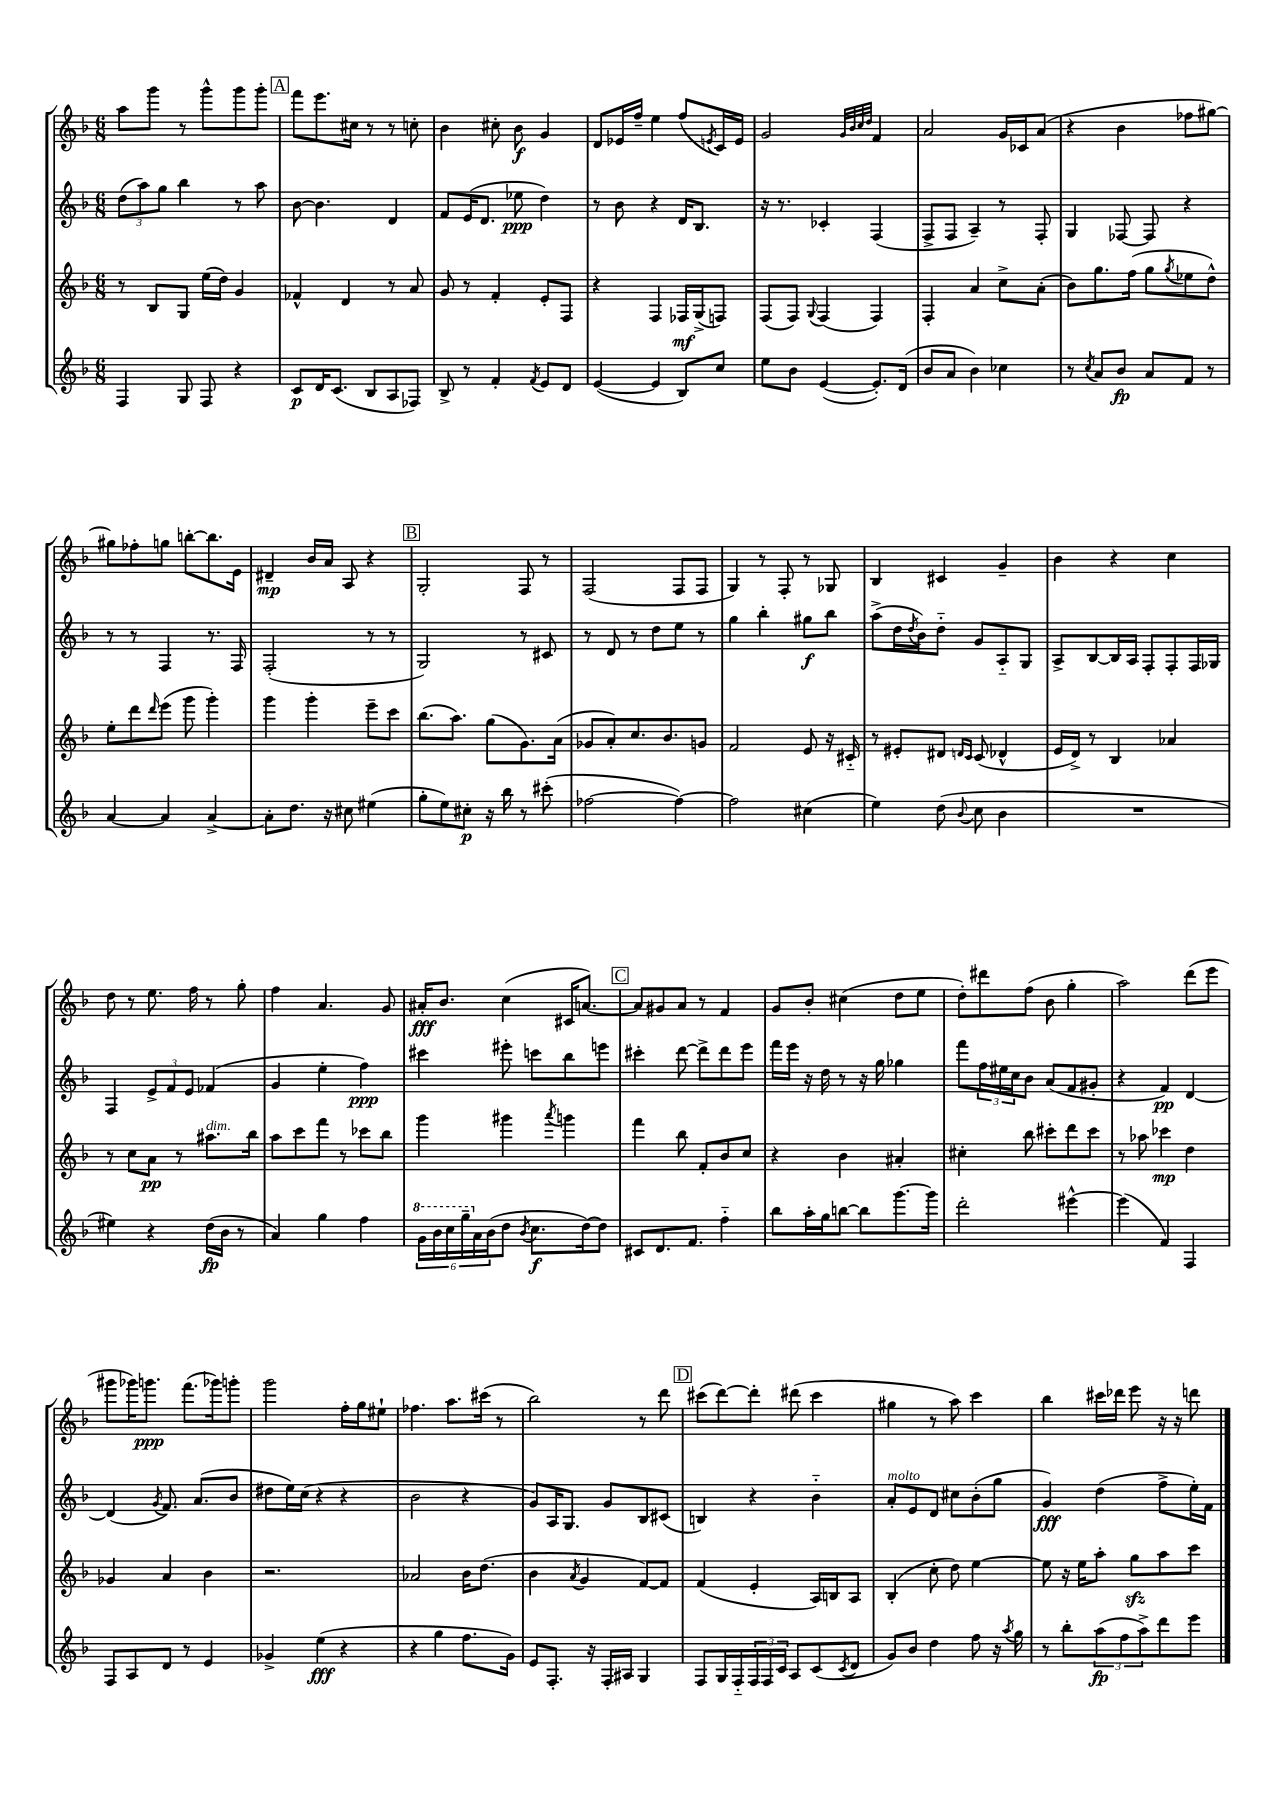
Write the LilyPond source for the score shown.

<<
\new StaffGroup <<
\new Staff = "s0" {
    \clef treble \key f \major \numericTimeSignature \time 6/8
    a''8 g'''8 r8 g'''8-^ g'''8 g'''8-. |
    \mark \markup { \box "A" } f'''8 e'''8. cis''16 r8 r8 c''8-. |
    bes'4 cis''8-. bes'8\f g'4 |
    d'8 ees'16 f''16-- e''4 f''8( \acciaccatura { e'8 } c'16) e'16 |
    g'2 \grace { g'32 bes'32 c''32 d''32 } f'4 |
    a'2 g'16 ces'16 a'8( |
    r4 bes'4 fes''8 gis''8~) |
    gis''8 fes''8-. g''8 b''8~-. b''8. e'16 |
    dis'4--\mp bes'16 a'16 a8 r4 |
    \mark \markup { \box "B" } g2-. f8 r8 |
    f2( f8 f8 |
    g4) r8 f8-. r8 ges8 |
    bes4 cis'4 g'4-- |
    bes'4 r4 c''4 |
    d''8 r8 e''8. f''16 r8 g''8-. |
    f''4 a'4. g'8 |
    ais'16-.\fff bes'8. c''4( cis'16 a'8.~) |
    \mark \markup { \box "C" } a'8 gis'8 a'8 r8 f'4 |
    g'8 bes'8-. cis''4( d''8 e''8 |
    d''8-.) dis'''8 f''8( bes'8 g''4-. |
    a''2) d'''8( e'''8 |
    gis'''8 ges'''16) g'''8.\ppp f'''8.( ges'''16) g'''8-. |
    g'''2 f''16-. g''16 eis''8-! |
    fes''4. a''8. cis'''16( r8 |
    bes''2) r8 d'''8 |
    \mark \markup { \box "D" } cis'''8( d'''8~) d'''8-. dis'''8( cis'''4 |
    gis''4 r8 a''8) c'''4 |
    bes''4 cis'''16 des'''16 e'''8 r16 r16 d'''8 \bar "|." |
}
\new Staff = "s1" {
    \clef treble \key f \major \numericTimeSignature \time 6/8
    \tuplet 3/2 { d''8( a''8) g''8 } bes''4 r8 a''8 |
    \mark \markup { \box "A" } bes'8~ bes'4. d'4 |
    f'8 e'16( d'8. ees''8\ppp d''4) |
    r8 bes'8 r4 d'16 bes8. |
    r16 r8. ces'4-. f4( |
    f8-> f8 a4--) r8 f8-. |
    g4 fes8~ fes8 r4 |
    r8 r8 f4 r8. f16 |
    f2-.( r8 r8 |
    \mark \markup { \box "B" } g2) r8 cis'8 |
    r8 d'8 r8 d''8 e''8 r8 |
    g''4 bes''4-. gis''8\f bes''8 |
    a''8->( d''16 \acciaccatura { d''8 } bes'16) d''8-_ g'8 a8-_ g8 |
    a8-> bes8~ bes16 a16 f8-. f8-. f16 ges16 |
    f4 \tuplet 3/2 { e'8-> f'8 e'8 } fes'4( |
    g'4 e''4-. f''4\ppp) |
    cis'''4 eis'''8-. c'''8 bes''8 e'''8 |
    \mark \markup { \box "C" } cis'''4-. d'''8~ d'''8-> d'''8 e'''8 |
    f'''16 e'''16 r16 d''16 r8 r16 g''16 ges''4 |
    f'''8 \tuplet 3/2 { f''16 eis''16 c''16 } bes'8 a'8( f'8 gis'8-. |
    r4 f'4\pp) d'4~ |
    d'4( \acciaccatura { g'8 } f'8.) a'8.( bes'8 |
    dis''8 e''16) c''16( r4 r4 |
    bes'2 r4 |
    g'8) a16 g8. g'8 bes8 cis'8( |
    \mark \markup { \box "D" } b4) r4 bes'4-_ |
    a'8-.^\markup { \italic "molto" } e'8 d'8 cis''8 bes'8-.( g''8 |
    g'4\fff) d''4( f''8-> e''16-.) f'16 \bar "|." |
}
\new Staff = "s2" {
    \clef treble \key f \major \numericTimeSignature \time 6/8
    r8 bes8 g8 e''16( d''16) g'4 |
    \mark \markup { \box "A" } fes'4-^ d'4 r8 a'8 |
    g'8 r8 f'4-. e'8-. f8 |
    r4 f4 fes16\mf g16->( f8) |
    f8( f8) \appoggiatura { g8 } f4( f4) |
    f4-. a'4 c''8-> a'8-.( |
    bes'8) g''8. f''16( g''8 \acciaccatura { g''8 } ees''8 d''8-^) |
    e''8-. d'''8 \grace { d'''16 } e'''8( g'''8 g'''4-.) |
    g'''4 g'''4-. e'''8-- c'''8 |
    \mark \markup { \box "B" } bes''8.( a''8.) g''8( g'8.) a'16( |
    ges'8 a'8-.) c''8. bes'8. g'8 |
    f'2 e'8 r16 cis'16-_ |
    r8 eis'8-. dis'8 \grace { d'16 c'16 } c'8( des'4-^ |
    e'16 d'16->) r8 bes4 aes'4 |
    r8 c''8 a'8\pp r8 ais''8.^\markup { \italic "dim." } bes''16 |
    a''8 c'''8 f'''8 r8 ces'''8 bes''8 |
    g'''4 gis'''4 \acciaccatura { a'''8 } g'''4 |
    \mark \markup { \box "C" } f'''4 bes''8 f'8-. bes'8 c''8 |
    r4 bes'4 ais'4-. |
    cis''4-. bes''8 cis'''8-. d'''8 cis'''8 |
    r8 aes''8 ces'''4\mp d''4 |
    ges'4 a'4 bes'4 |
    r2. |
    aes'2 bes'16 d''8.( |
    bes'4 \acciaccatura { a'8 } g'4 f'8~) f'8 |
    \mark \markup { \box "D" } f'4( e'4-. a16) b16 a8 |
    bes4-.( c''8-. d''8) e''4~ |
    e''8 r16 e''16 a''8-. g''8\sfz a''8 c'''8 \bar "|." |
}
\new Staff = "s3" {
    \clef treble \key f \major \numericTimeSignature \time 6/8
    f4 g8 f8 r4 |
    \mark \markup { \box "A" } c'8\p d'16 c'8.( bes8 a8 fes8) |
    bes8-> r8 f'4-. \acciaccatura { f'8 } e'8 d'8 |
    e'4~( e'4 bes8) c''8 |
    e''8 bes'8 e'4~( e'8.-.) d'16( |
    bes'8 a'8 bes'4) ces''4 |
    r8 \acciaccatura { c''8 } a'8 bes'8\fp a'8 f'8 r8 |
    a'4~ a'4 a'4~-> |
    a'8-. d''8. r16 cis''8 eis''4( |
    \mark \markup { \box "B" } g''8-. e''8) cis''8-.\p r16 bes''16 r8 cis'''8-.( |
    fes''2~ fes''4~) |
    fes''2 cis''4( |
    e''4) d''8( \appoggiatura { bes'8 } c''8 bes'4 |
    R2. |
    eis''4) r4 d''16\fp( bes'16 r8 |
    a'4) g''4 f''4 |
    \tuplet 6/4 { \ottava #1 g''16 bes''16 c'''16 g'''16-- \ottava #0 a'16 bes'16( } d''8 \acciaccatura { bes'8 } c''8.\f d''16~) d''8 |
    \mark \markup { \box "C" } cis'8 d'8. f'8. f''4-_ |
    bes''8 a''16-. g''16 b''8~ b''8 g'''8.~ g'''16 |
    d'''2-. eis'''4~-^ |
    eis'''4( f'4) f4 |
    f8 a8 d'8 r8 e'4 |
    ges'4-> e''4\fff( r4 |
    r4 g''4 f''8. g'16) |
    e'8 f8.-. r16 f16-. ais16 g4 |
    \mark \markup { \box "D" } f8 g16 f16-_ \tuplet 3/2 { f16 f16 c'16 } a8 c'8( \acciaccatura { c'8 } d'8 |
    g'8) bes'8 d''4 f''8 r16 \acciaccatura { a''8 } g''16 |
    r8 bes''8-. \tuplet 3/2 { a''8\fp( f''8 a''8->) } d'''8 e'''8 \bar "|." |
}
>>
>>
\layout { \context { \Score \remove "Bar_number_engraver" } }
